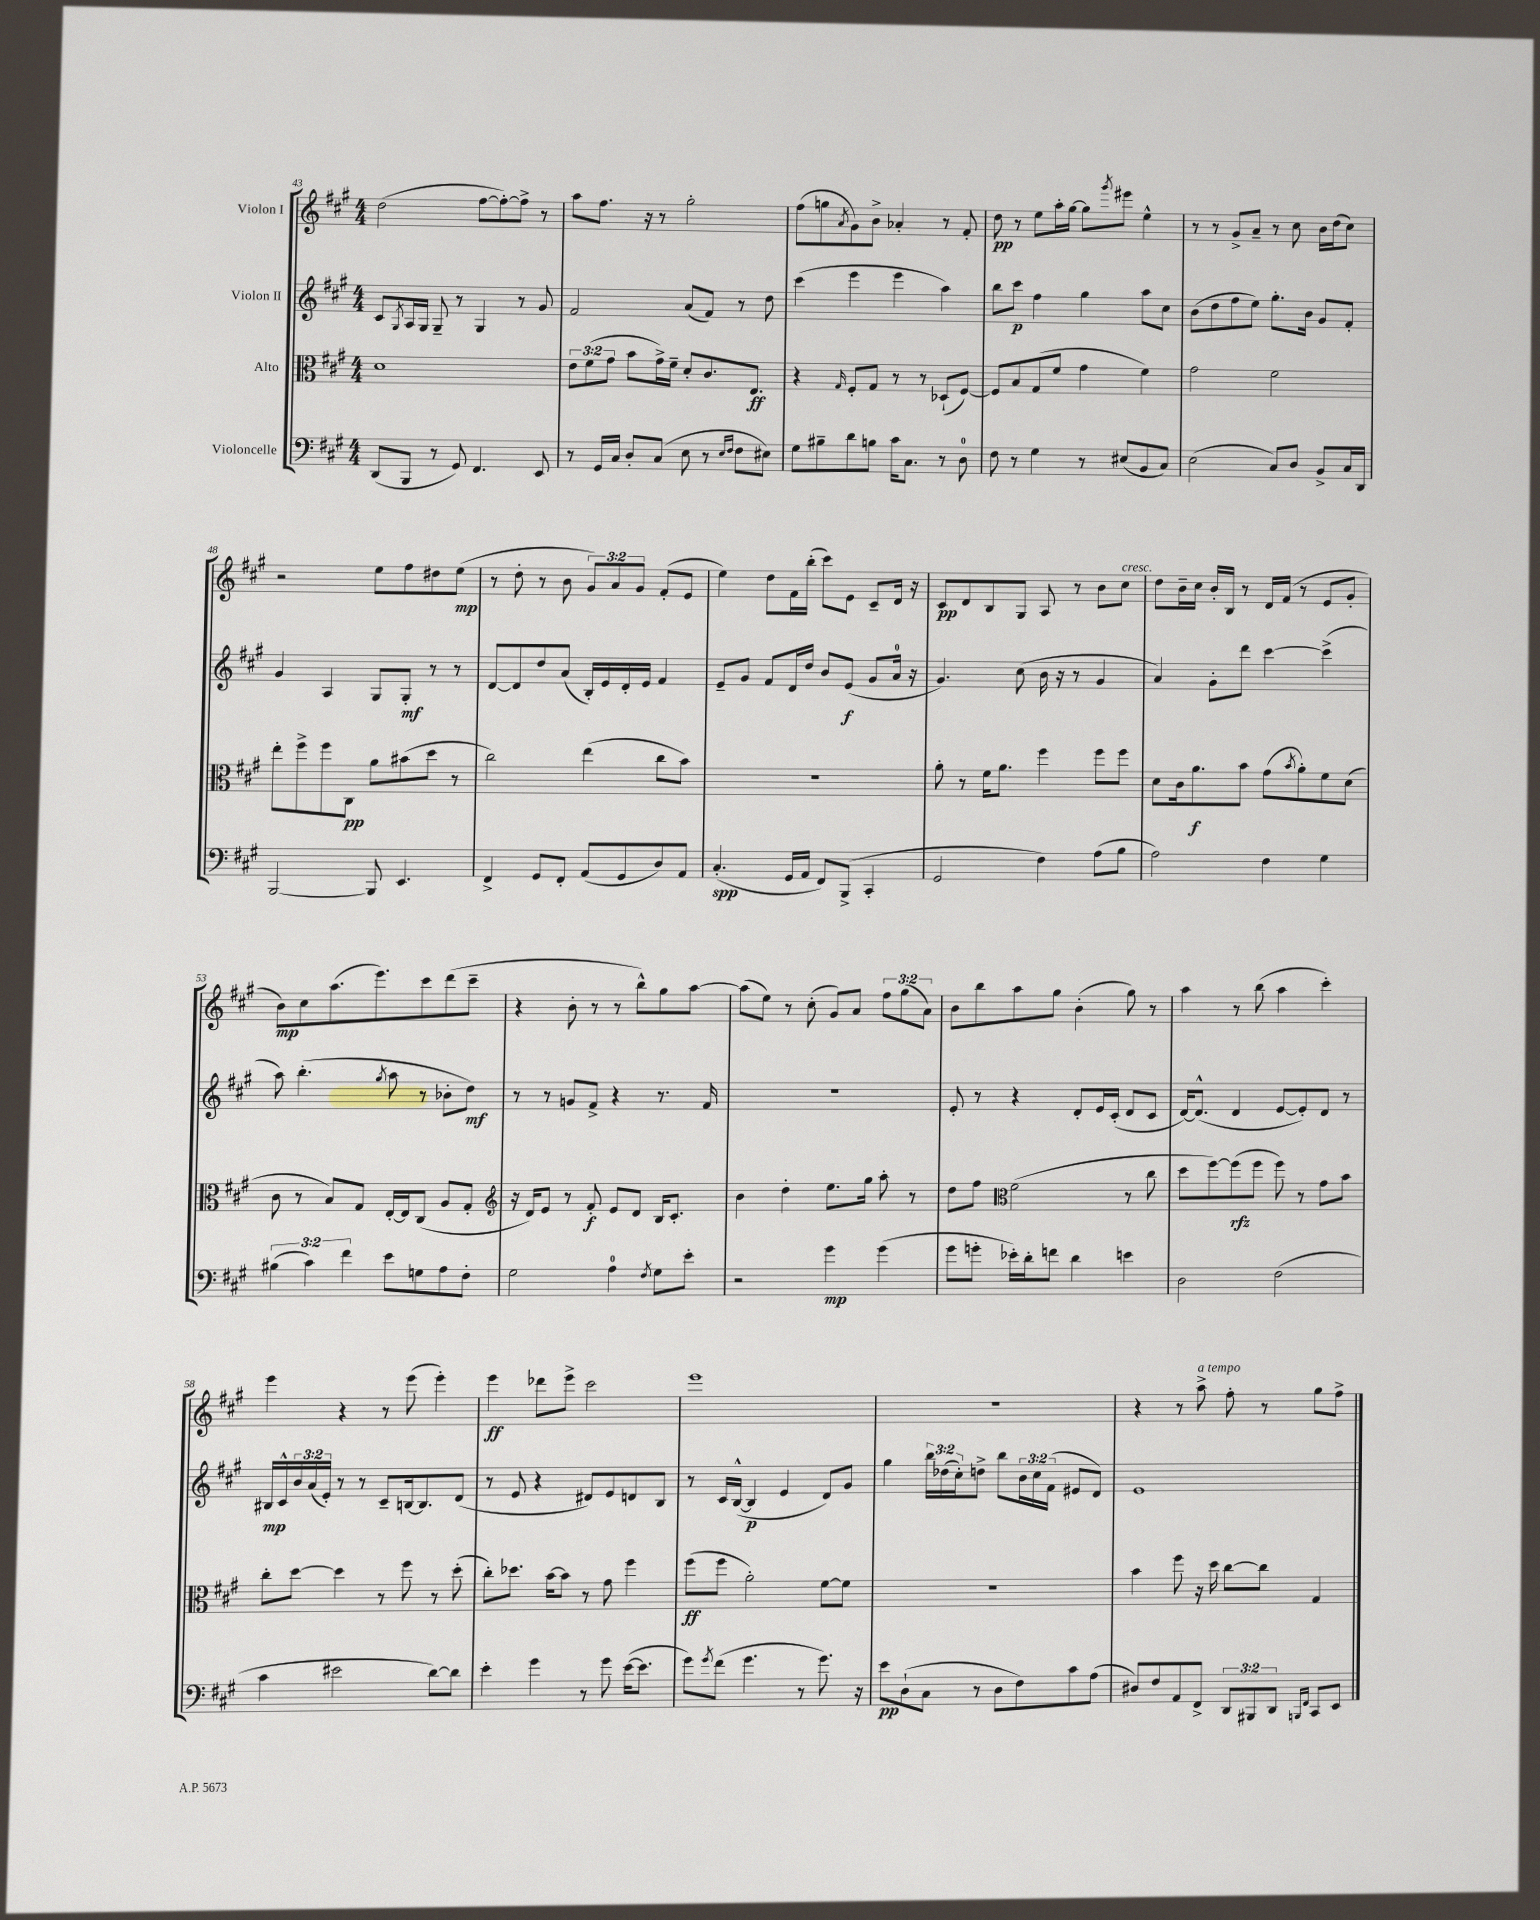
<<
\new StaffGroup <<
\new Staff = "s0" \with { instrumentName = "Violon I" } {
    \clef treble \key a \major \numericTimeSignature \time 4/4 \override Staff.TupletNumber.text = #tuplet-number::calc-fraction-text
    d''2( fis''8~ fis''8~-.) fis''8-> r8 |
    a''8 fis''8. r16 r8 gis''2-. |
    fis''8( g''8 \acciaccatura { a'8 } gis'8) b'8-> aes'4-. r8 fis'8-. |
    d''8\pp r8 e''8 a''16-. gis''16~ gis''8 \acciaccatura { gis'''8 } eis'''8 e''4-^ |
    r8 r8 gis'8-> a'8-- r8 cis''8 b'16 d''16( cis''8) |
    r2 e''8 fis''8 dis''8 e''8\mp( |
    r8 d''8-. r8 b'8 \tuplet 3/2 { gis'8) a'8 gis'8 } fis'8-.( e'8 |
    e''4) d''8 fis'16 b''16-.( cis'''8) e'8 cis'8-- d'16 r16 |
    cis'8\pp d'8 b8 gis8 a8 r8 b'8 cis''8^\markup { \italic "cresc." } |
    d''8 b'16-- cis''16 b'16-. b16 r8 d'16 fis'16( r8 e'8 gis'8-. |
    b'8\mp) cis''8 a''8.( e'''8.) cis'''8 d'''8( cis'''8-- |
    r4 b'8-. r8 r8 b''8-^) gis''8 a''8~ |
    a''8( e''8) r8 cis''8-.( gis'8) a'8 \tuplet 3/2 { fis''8 gis''8( a'8) } |
    b'8 b''8 a''8 gis''8 b'4-.( gis''8) r8 |
    a''4 r8 b''8( a''4 cis'''4-.) |
    e'''4 r4 r8 e'''8( e'''4-.) |
    e'''4\ff des'''8 e'''8-> cis'''2 |
    e'''1 |
    R1 |
    r4 r8 a''8->^\markup { \italic "a tempo" } fis''8-. r8 gis''8 fis''8-> \bar "|." |
}
\new Staff = "s1" \with { instrumentName = "Violon II" } {
    \clef treble \key a \major \numericTimeSignature \time 4/4 \override Staff.TupletNumber.text = #tuplet-number::calc-fraction-text
    cis'8 \acciaccatura { gis8 } a16 gis16 gis8-- r8 gis4 r8 gis'8 |
    fis'2 a'8( fis'8) r8 d''8 |
    cis'''4( e'''4 e'''4 a''4) |
    b''8 cis'''8\p fis''4 gis''4 a''8 cis''8 |
    b'8( d''8 fis''8 e''8) gis''8.-. b'16 gis'8 fis'8-. |
    gis'4 a4 gis8 gis8-.\mf r8 r8 |
    d'8~ d'8 d''8 a'8( b16-.) e'16 d'16-. e'16 fis'4 |
    e'8-- gis'8 fis'8 d'16 d''16 b'8 e'8\f( gis'8 a'16-0 r16 |
    gis'4.) cis''8( b'16 r16 r8 gis'4 |
    a'4) gis'8-. d'''8 cis'''4~ cis'''4->( |
    a''8) b''4.-.( \acciaccatura { gis''8 } a''8 r8 bes'8-. d''8\mf) |
    r8 r8 g'8 fis'8-> r4 r8. fis'16 |
    R1 |
    e'8-. r8 r4 d'8-. e'16 cis'16-.( d'8 cis'8 |
    d'16~) d'8.-^( d'4 e'8~ e'8-.) d'8 r8 |
    bis16\mp cis'16-^ \tuplet 3/2 { b'16 a'16( e'16-.) } r8 r8 cis'8-- b16~ b8. d'8( |
    r8 e'8 r4 dis'8) e'8 d'8 b8 |
    r8 cis'16 b16~-^( b4\p e'4 d'8) gis'8 |
    gis''4 \tuplet 3/2 { b''16 des''16( cis''16-.) } d''8-> b''8 \tuplet 3/2 { b'16 cis''16 fis'16( } eis'8 d'8) |
    e'1 \bar "|." |
}
\new Staff = "s2" \with { instrumentName = "Alto" } {
    \clef alto \key a \major \numericTimeSignature \time 4/4 \override Staff.TupletNumber.text = #tuplet-number::calc-fraction-text
    d'1 |
    \tuplet 3/2 { e'8 fis'8( gis'8 } b'8 gis'16->) fis'16-- d'8-. cis'8. e8.\ff |
    r4 \grace { gis16 } fis8-. gis8 r8 r8 des8-!( fis8~) |
    fis8 b8 gis8( fis'8 gis'4 fis'4) |
    gis'2 fis'2 |
    e''8-. fis''8-> fis''8 cis8\pp a'8 bis'8( d''8 r8 |
    cis''2) e''4( cis''8 b'8) |
    R1 |
    a'8-. r8 fis'16 a'8. fis''4 fis''8 fis''8 |
    d'8 cis'16 a'8.\f b'8 gis'8( \acciaccatura { b'8 } a'8-.) fis'8 d'8( |
    cis'8 r8 b8) gis8 e16~-. e16 cis8( a8 gis8-. |
    \clef treble r16 d'16) e'8 r8 fis'8-.\f e'8 d'8 b16 cis'8.-. |
    b'4 d''4-. e''8. gis''16 a''8-. r8 |
    d''8 fis''8 \clef alto fis'2( r8 cis''8 |
    d''8 fis''8~) fis''8\rfz( fis''8 fis''8) r8 gis'8 b'8 |
    cis''8-. d''8~ d''4 r8 fis''8 r8 d''8-.( |
    cis''8-.) des''8. b'16~ b'8 r8 gis'8 fis''4 |
    fis''8\ff( fis''8 a'2-.) fis'8~ fis'8 |
    r1 |
    b'4 fis''8 r16 d''16 cis''8~ cis''8 gis4 \bar "|." |
}
\new Staff = "s3" \with { instrumentName = "Violoncelle" } {
    \clef bass \key a \major \numericTimeSignature \time 4/4 \override Staff.TupletNumber.text = #tuplet-number::calc-fraction-text
    d,8( b,,8 r8 gis,8) fis,4. e,8 |
    r8 gis,16 cis16 d8-. cis8( e8 r8 \grace { e16 fis16 } fis8 eis8) |
    gis8 bis8-- d'8 b8 cis'16 cis8. r8 d8-0 |
    fis8 r8 gis4 r8 eis8( b,8 cis8) |
    e2( cis8) d8 b,8-> cis16 d,16 |
    b,,2~ b,,8 e,4. |
    fis,4-> gis,8 fis,8-. a,8( gis,8 d8) a,8 |
    cis4.-.\spp( gis,16 a,16 fis,8) b,,8->( cis,4-. |
    gis,2 fis4) a8( b8 |
    a2) fis4 gis4 |
    \tuplet 3/2 { bis4( cis'4) fis'4 } e'8 g8 a8 fis8-. |
    gis2 a4-0 \acciaccatura { fis8 } gis8 e'8-. |
    r2 gis'4\mp gis'4( |
    gis'8 g'8-. ees'16-.) d'16-. f'8 d'4 e'4 |
    d2 fis2( |
    cis'4 eis'2 d'8~) d'8 |
    e'4-. gis'4 r8 gis'8 e'16~( e'8. |
    gis'8) \acciaccatura { gis'8 } fis'8( gis'4. r8 gis'8.) r16 |
    e'8\pp d8-!( cis8 r8 d8 fis8) cis'8 a8( |
    dis8) fis8 a,8 fis,8-> \tuplet 3/2 { d,8 bis,,8 d,8 } \grace { b,,16 fis,16 } cis,8 e,8 \bar "|." |
}
>>
>>
\layout { \context { \Score currentBarNumber = #43 } }
